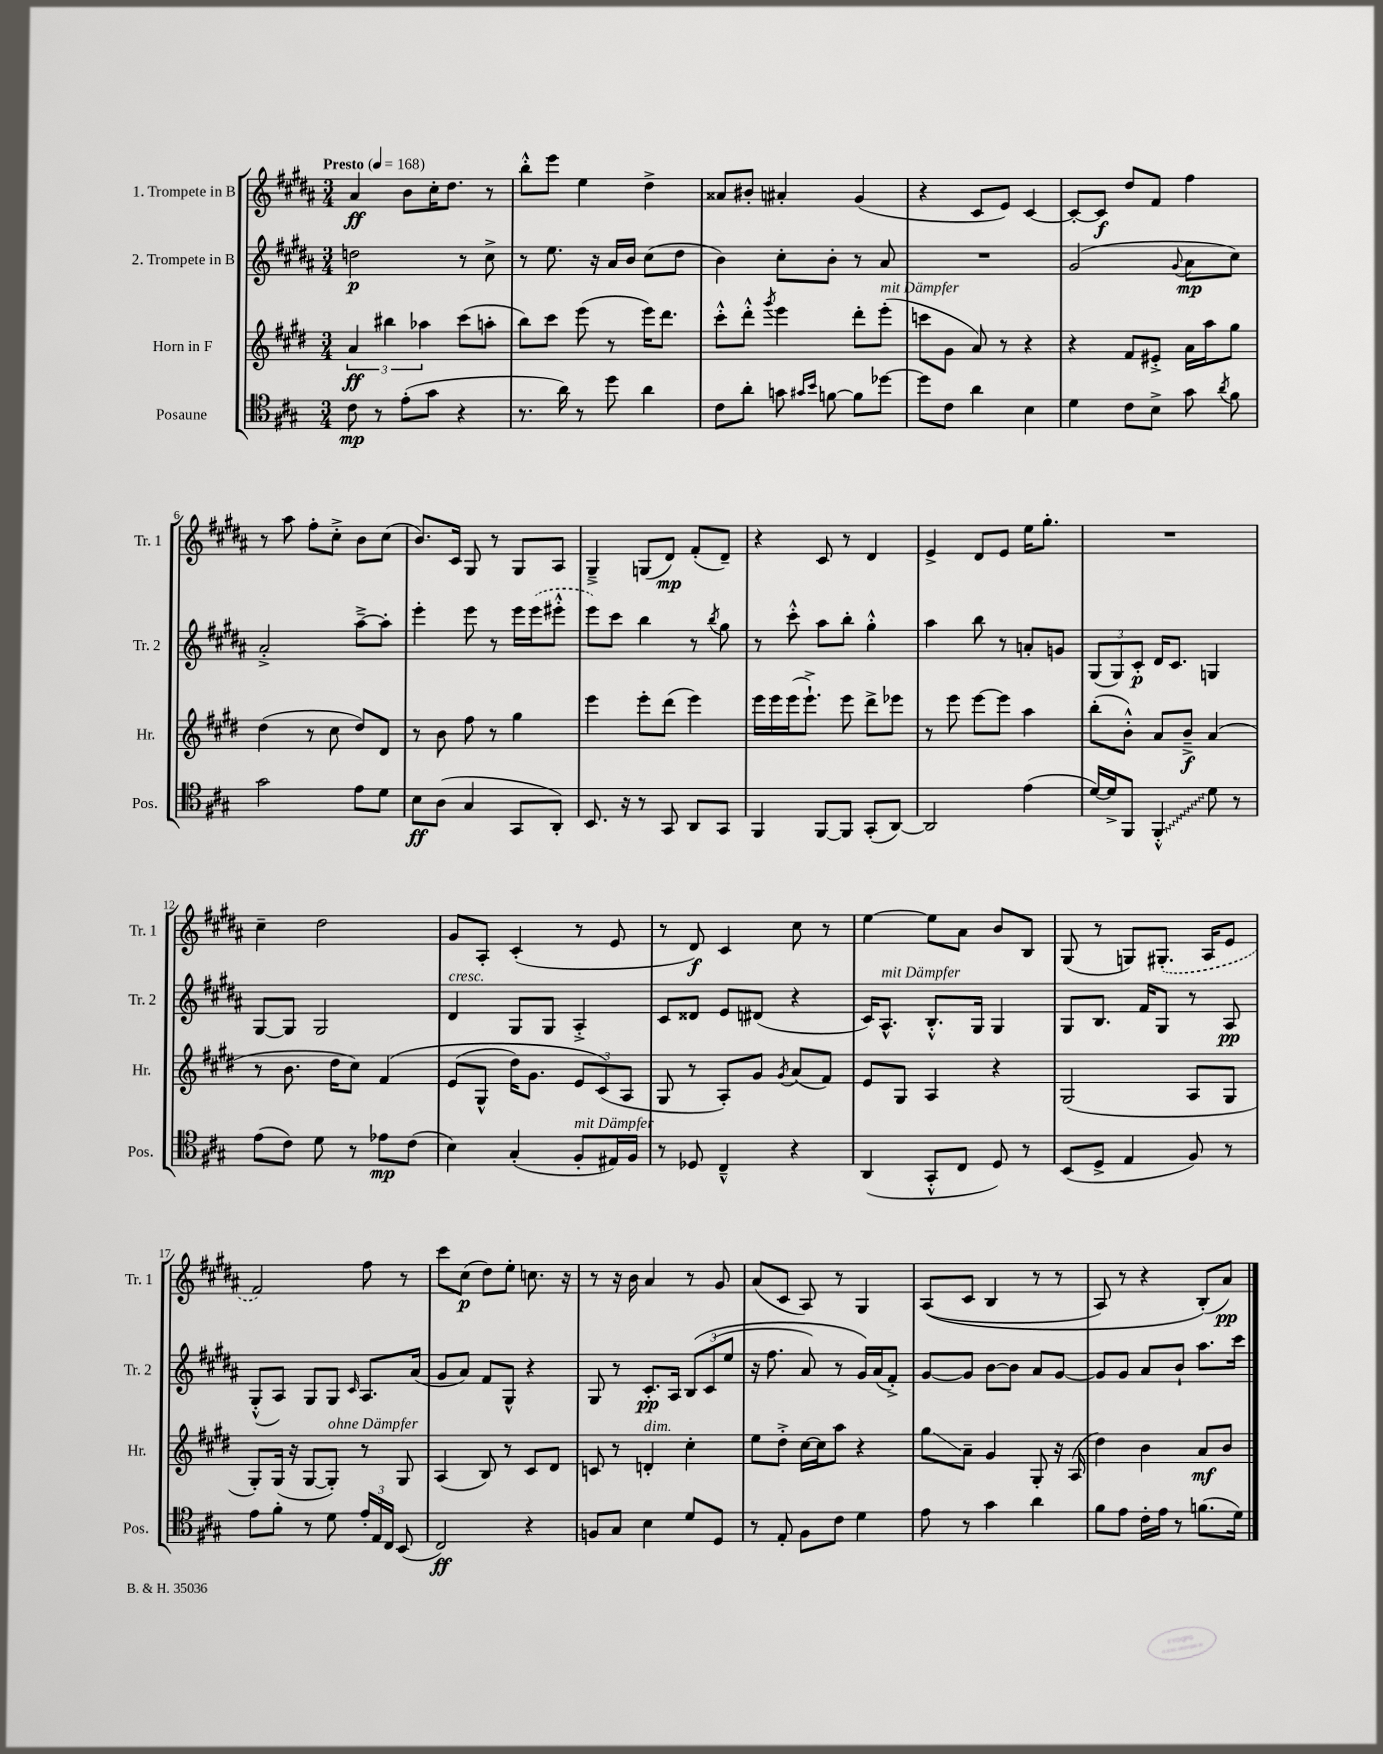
<<
\new StaffGroup <<
\new Staff = "s0" \with { instrumentName = "1. Trompete in B" shortInstrumentName = "Tr. 1" } {
    \clef treble \key b \major \numericTimeSignature \time 3/4 \tempo "Presto" 4 = 168
    \autoBeamOff ais'4\ff b'8[ cis''16-. dis''8.] r8 |
    b''8[-.-^ e'''8] e''4 dis''4-> |
    aisis'8[ bis'8]-. ais'4-. gis'4( |
    r4 cis'8[ e'8]) cis'4~ |
    cis'8[~-. cis'8]\f dis''8[ fis'8] fis''4 |
    r8 ais''8 fis''8[-. cis''8]-.-> b'8[ cis''8]( |
    b'8.[) cis'16] gis8 r8 gis8[ ais8] |
    gis4---> g8[( dis'8]\mp) fis'8[-.( dis'8]--) |
    r4 cis'8 r8 dis'4 |
    e'4-> dis'8[ e'8] e''16[ gis''8.]-. |
    R2. |
    cis''4-- dis''2 |
    gis'8[ ais8]-. cis'4-.( r8 e'8 |
    r8 dis'8\f) cis'4 cis''8 r8 |
    e''4~ e''8[ ais'8] b'8[ b8] |
    gis8( r8 g8[) \once \slurDashed gis8.]-.( ais16[ e'8] |
    fis'2) fis''8 r8 |
    cis'''8[ cis''8]\p( dis''8[) e''8]-. c''8. r16 |
    r8 r16 b'16 ais'4 r8 gis'8 |
    ais'8[( cis'8] ais8) r8 gis4 |
    ais8[(\( cis'8] b4 r8 r8 |
    ais8) r8 r4 b8[-.(\) ais'8]\pp) \bar "|." |
}
\new Staff = "s1" \with { instrumentName = "2. Trompete in B" shortInstrumentName = "Tr. 2" } {
    \clef treble \key b \major \numericTimeSignature \time 3/4
    \autoBeamOff d''2\p r8 cis''8-> |
    r8 e''8. r16 ais'16[ b'16] cis''8[( dis''8] |
    b'4) cis''8[-. b'8]-. r8 ais'8 |
    R2. |
    gis'2( \appoggiatura { gis'8 } ais'8[\mp cis''8]) |
    ais'2-.-> ais''8[~---> ais''8]-. |
    e'''4-. e'''8 r8 e'''16[ \once \slurDashed e'''16( eis'''8]-.-^ |
    e'''8[) cis'''8] b''4 r8 \acciaccatura { b''8 } gis''8 |
    r8 cis'''8-.-^ ais''8[ b''8]-. gis''4-.-^ |
    ais''4 b''8 r8 a'8[-. g'8] |
    \tuplet 3/2 { gis8[( gis8) cis'8]-.\p } dis'16[ cis'8.] g4 |
    gis8[~ gis8] gis2 |
    dis'4^\markup { \italic "cresc." } gis8[ gis8] ais4-.-> |
    cis'8[ disis'8] e'8[ dis'8]( r4 |
    cis'16[) ais8.]-^^\markup { \italic "mit Dämpfer" } b8.[-.-^ gis16] gis4 |
    gis8[ b8.] fis'16[ gis8] r8 ais8\pp |
    gis8[-.-^( ais8]) gis8[ gis8] \grace { cis'16 } ais8.[ ais'16]( |
    gis'8[ ais'8]) fis'8[ gis8]-^ r4 |
    gis8 r8 cis'8.[-.\pp ais16] \tuplet 3/2 { b8[\( cis'8( e''8] } |
    r16 fis''8. ais'8) r8 gis'16[\) ais'16( fis'8]-.->) |
    gis'8[~ gis'8] b'8[~ b'8] ais'8[ gis'8]~ |
    gis'8[ gis'8] ais'8[ b'8]-! ais''8.[ cis'''16] \bar "|." |
}
\new Staff = "s2" \with { instrumentName = "Horn in F" shortInstrumentName = "Hr." } {
    \clef treble \key e \major \numericTimeSignature \time 3/4
    \autoBeamOff \tuplet 3/2 { a'4\ff bis''4 aes''4 } cis'''8[( a''8]-. |
    b''8[) cis'''8] e'''8( r8 e'''16[) dis'''8.] |
    cis'''8[-.-^ dis'''8]-.-^ \acciaccatura { gis'''8 } e'''4 dis'''8[-. e'''8]-.^\markup { \italic "mit Dämpfer" }( |
    c'''8[ gis'8] a'8) r8 r4 |
    r4 fis'8[ eis'8]-.-> a'16[ a''16 gis''8] |
    dis''4( r8 cis''8 dis''8[) dis'8] |
    r8 b'8 fis''8 r8 gis''4 |
    e'''4 e'''8[-. dis'''8]( e'''4) |
    e'''16[ e'''16 e'''16( e'''8.]-!->) e'''8 dis'''8[-> ees'''8] |
    r8 e'''8 e'''8[~ e'''8] a''4 |
    b''8[-.( b'8]-.-^) a'8[ b'8]--->\f a'4( |
    r8 b'8. dis''16[ cis''8]) fis'4\( |
    e'8[( gis8]-^ dis''16[) gis'8.] \tuplet 3/2 { e'8[ cis'8(\) a8] } |
    gis8 r8 a8[-.) gis'8] \acciaccatura { gis'8 } a'8[( fis'8]) |
    e'8[ gis8] a4 r4 |
    gis2( a8[ gis8] |
    gis8[-.) gis16]( r16 gis8[~ gis8]-.^\markup { \italic "ohne Dämpfer" }) r8 gis8 |
    a4( b8) r8 cis'8[ dis'8] |
    c'8 r8 d'4-.^\markup { \italic "dim." } cis''4-. |
    e''8[ dis''8]-.-> cis''16[~ cis''16 a''8] r4 |
    gis''8[\glissando a'8]-- gis'4 gis8-. r16 a16( |
    dis''4) b'4 a'8[\mf b'8] \bar "|." |
}
\new Staff = "s3" \with { instrumentName = "Posaune" shortInstrumentName = "Pos." } {
    \clef tenor \key a \major \numericTimeSignature \time 3/4
    \autoBeamOff cis'8\mp r8 e'8[-.( gis'8] r4 |
    r8. a'16) r8 d''8 a'4 |
    cis'8[ a'8]-. g'8 \grace { gis'16[ b'16] } f'8~ f'8[ des''8]~ |
    des''8[ cis'8] a'4 b4 |
    d'4 cis'8[ b8]-> gis'8 \acciaccatura { a'8 } fis'8 |
    gis'2 e'8[ d'8] |
    b8[\ff a8]( gis4 gis,8[ a,8]-.) |
    b,8. r16 r8 gis,8 a,8[ gis,8] |
    fis,4 fis,8[~ fis,8] gis,8[-.( a,8]~) |
    a,2 e'4( |
    d'16[~) d'16-> fis,8] \once \override Glissando.style = #'zigzag fis,4-.-^\glissando d'8 r8 |
    e'8[( cis'8]) d'8 r8 ees'8[\mp cis'8]( |
    b4) gis4-.( fis8[-.^\markup { \italic "mit Dämpfer" } eis16) fis16] |
    r8 des8 cis4---^ r4 |
    a,4( gis,8[-.-^ cis8] d8) r8 |
    b,8[( d8]-> e4 fis8) r8 |
    e'8[ fis'8]-. r8 d'8 \tuplet 3/2 { e'16[-. e16 cis16] } b,8( |
    cis2\ff) r4 |
    f8[ gis8] b4 d'8[ d8] |
    r8 e8-. fis8[ cis'8] d'4 |
    e'8 r8 gis'4 a'4 |
    fis'8[ e'8] cis'16[-. e'16] r8 f'8.[( d'16]) \bar "|." |
}
>>
>>
